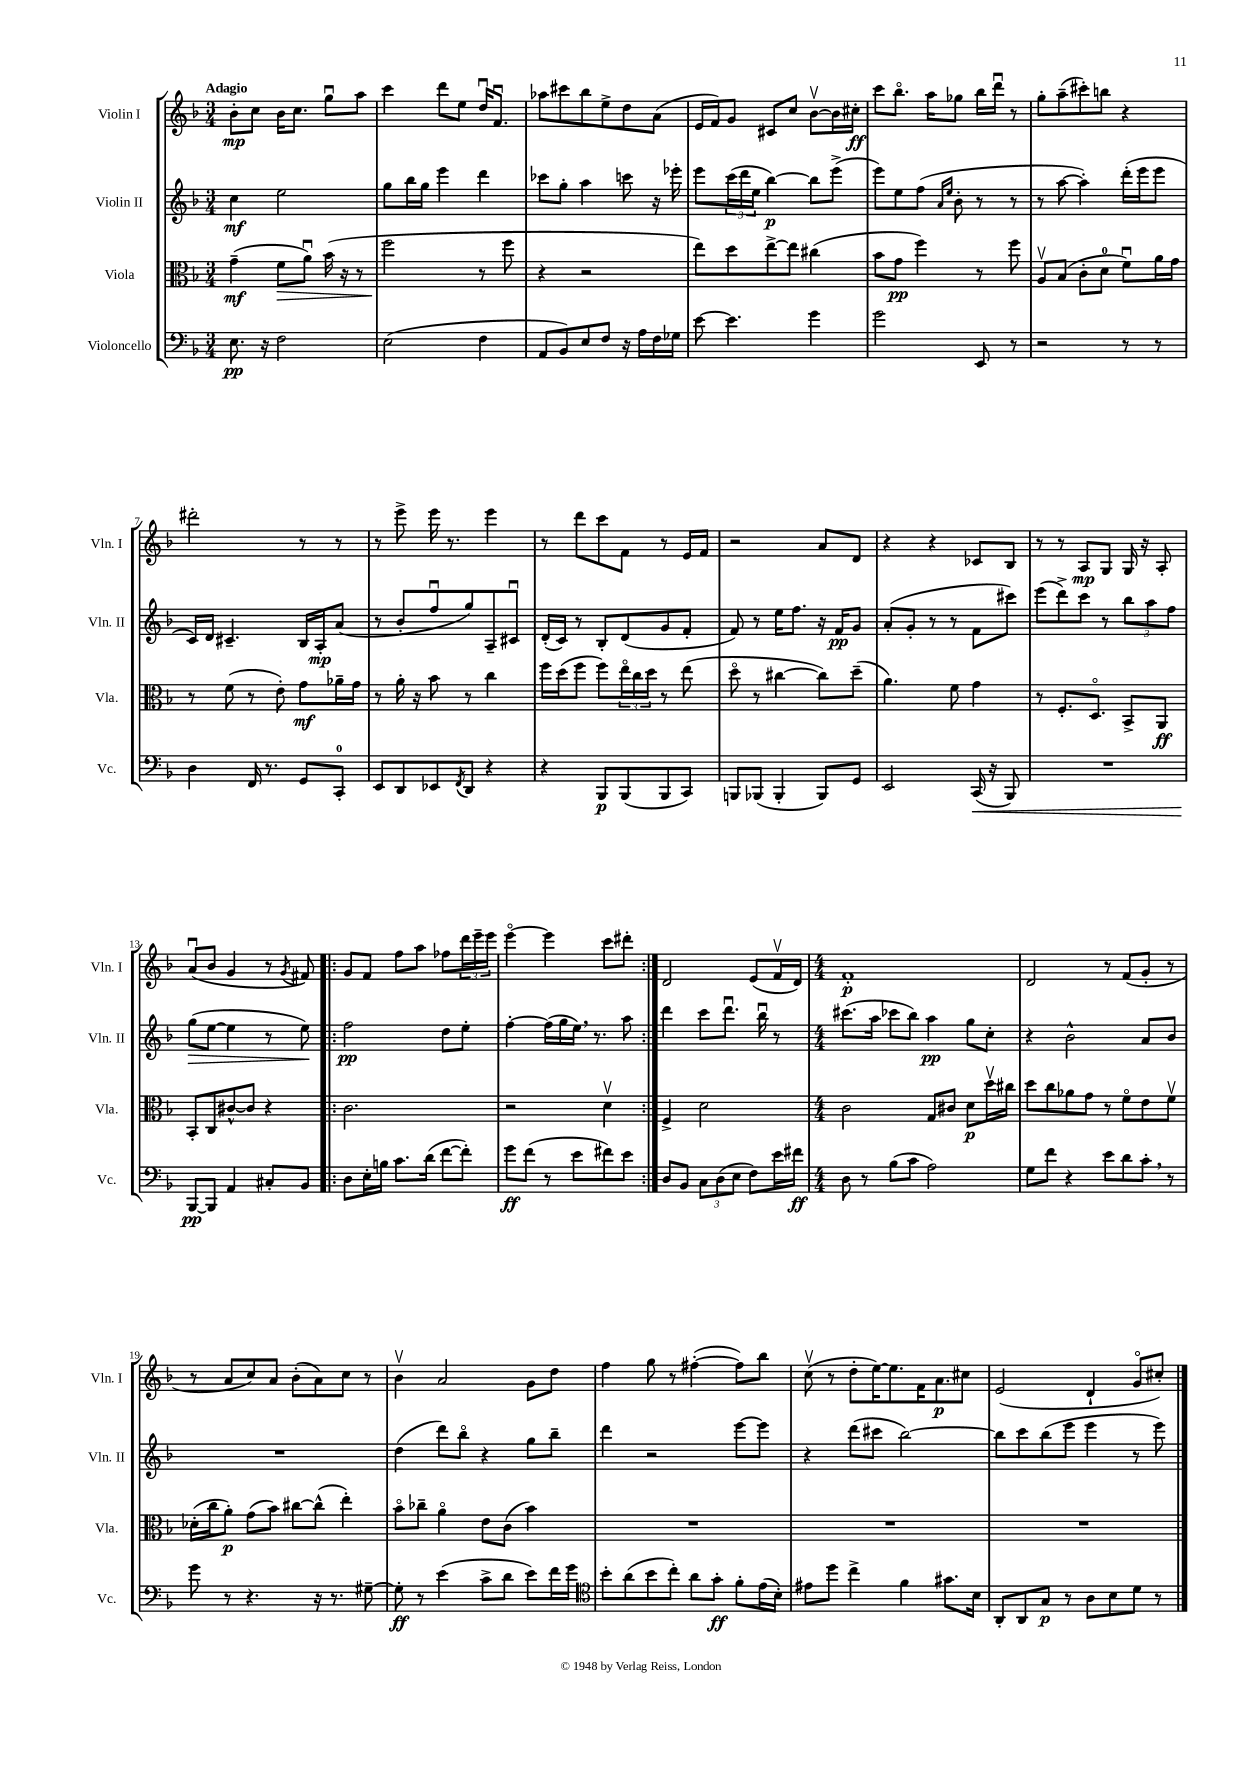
<<
\new StaffGroup <<
\new Staff = "s0" \with { instrumentName = "Violin I" shortInstrumentName = "Vln. I" } {
    \clef treble \key f \major \numericTimeSignature \time 3/4 \tempo "Adagio"
    bes'8-.\mp c''8 bes'16 c''8. g''8\downbow a''8 |
    c'''4 d'''8 e''8 d''16\downbow f'8.\downbow |
    aes''8 cis'''8 bes''8 e''8-> d''8 a'8( |
    e'16 f'16) g'8 cis'8 c''8 bes'8~\upbow bes'16 cis''16-.\ff |
    c'''8 bes''8.\flageolet a''16 ges''8 bes''16 d'''16\downbow r8 |
    g''8-. a''8--( cis'''8-.) b''8 r4 |
    dis'''2-. r8 r8 |
    r8 e'''8-> e'''16 r8. e'''4 |
    r8 d'''8 c'''8 f'8 r8 e'16 f'16 |
    r2 a'8 d'8 |
    r4 r4 ces'8 bes8 |
    r8 r8 a8\mp g8 g16 r16 a8-. |
    a'8\downbow( bes'8 g'4 r8 \acciaccatura { g'8 } fis'8) |
    \repeat volta 2 { g'8 f'8 f''8 a''8 fes''8 \tuplet 3/2 { d'''16 e'''16-- e'''16 } |
    e'''4~\flageolet e'''4 c'''8 dis'''8-. | }
    d'2 e'8( f'16\upbow d'16) |
    \numericTimeSignature \time 4/4 f'1-.\p |
    d'2 r8 f'8( g'8-. r8 |
    r8 a'8 c''8) a'8 bes'8-.( a'8) c''8 r8 |
    bes'4\upbow a'2 g'8 d''8 |
    f''4 g''8 r8 fis''4~-.( fis''8) bes''8 |
    c''8\upbow( r8 d''8-. e''16~) e''8. f'16 a'8.\p cis''8 |
    e'2( d'4-! g'8\flageolet cis''8-.) \bar "|." |
}
\new Staff = "s1" \with { instrumentName = "Violin II" shortInstrumentName = "Vln. II" } {
    \clef treble \key f \major \numericTimeSignature \time 3/4
    c''4\mf e''2 |
    g''8 bes''16 g''16 e'''4 d'''4 |
    ces'''8 g''8-. a''4 c'''8 r16 ees'''16-. |
    e'''8 \tuplet 3/2 { c'''16( d'''16 e''16 } bes''4~\p) bes''8 e'''8->( |
    e'''8) e''8 f''8( \grace { a'16 e''16 } bes'8-. r8 r8 |
    r8 a''8~ a''4-.) d'''16-.( e'''16 e'''8 |
    c'16) d'16 cis'4.-- bes16 a16-.\mp a'8( |
    r8 bes'8-. f''8\downbow g''8) a8-- cis'8\downbow |
    d'16-.( c'16) r8 bes8-. d'8( g'8 f'8-. |
    f'8) r8 e''16 f''8. r16 f'16\pp g'8 |
    a'8-.( g'8-. r8 r8 f'8 cis'''8) |
    e'''8( d'''8->) c'''8 r8 \tuplet 3/2 { bes''8 a''8 f''8 } |
    g''8\>( e''8~ e''4 r8 e''8\!) |
    \repeat volta 2 { f''2\pp d''8 e''8-. |
    f''4~-. f''16( g''16 e''16) \breathe r8. a''8 | }
    d'''4 c'''8 d'''8.\downbow bes''16\downbow r8 |
    \numericTimeSignature \time 4/4 cis'''8.( a''16 ces'''8 bes''8) a''4\pp g''8 c''8-. |
    r4 bes'2-^ a'8 bes'8 |
    R1 |
    d''4( d'''8) bes''8\flageolet r4 g''8 bes''8-- |
    d'''4 r2 e'''8~ e'''8 |
    r4 d'''8( cis'''8 bes''2~) |
    bes''8 c'''8 bes''8( e'''8 e'''4 r8 e'''8) \bar "|." |
}
\new Staff = "s2" \with { instrumentName = "Viola" shortInstrumentName = "Vla." } {
    \clef alto \key f \major \numericTimeSignature \time 3/4
    g'4--\mf( f'8\> a'8\downbow) bes'16( r16 r8 |
    f''2\! r8 f''8 |
    r4 r2 |
    e''8) d''8 e''8~-> e''8 cis''4( |
    bes'8 g'8\pp f''4) r8 f''8 |
    a8\upbow bes8( c'8-. d'8-0 f'8\downbow) a'16 g'16 |
    r8 f'8( r8 e'8-.) g'8\mf aes'16-- g'16 |
    r8 a'16-. r16 bes'8 r8 c''4 |
    f''16 d''16( f''8 f''8) \tuplet 3/2 { e''16\flageolet c''16 d''16 } r8 e''8( |
    d''8\flageolet r8 cis''4~ cis''8) d''8--( |
    a'4.) f'8 g'4 |
    r8 f8.-. d8.\flageolet bes,8-> a,8\ff |
    bes,8-. c8 cis'8~-^ cis'8 r4 |
    \repeat volta 2 { c'2. |
    r2 d'4\upbow | }
    f4-> d'2 |
    \numericTimeSignature \time 4/4 c'2 g8 cis'8 d'8\p d''16\upbow cis''16 |
    d''8 c''8 aes'8 g'8 r8 f'8\flageolet e'8 f'8\upbow |
    des'16-.( c''16 a'8-.\p) g'8( bes'8) cis''8~ cis''8-^( e''4-.) |
    bes'8\flageolet ces''8-- a'4\flageolet e'8 c'8( bes'4) |
    R1 |
    R1 |
    R1 \bar "|." |
}
\new Staff = "s3" \with { instrumentName = "Violoncello" shortInstrumentName = "Vc." } {
    \clef bass \key f \major \numericTimeSignature \time 3/4
    e8.\pp r16 f2 |
    e2( f4 |
    a,8 bes,8) e8 f8 r16 a16 f16 ges16 |
    e'8~ e'4. g'4 |
    g'2 e,8 r8 |
    r2 r8 r8 |
    d4 f,16 r8. g,8 c,8-0-. |
    e,8 d,8 ees,8 \acciaccatura { f,8 } d,8 r4 |
    r4 bes,,8\p bes,,8( bes,,8 c,8) |
    b,,8 bes,,8( bes,,4-. bes,,8) g,8 |
    e,2 c,16\<( r16 bes,,8) |
    R2. |
    bes,,8~\pp\! bes,,8 a,4 cis8-. bes,8 |
    \repeat volta 2 { d8 e16-. b16 c'8. d'16( f'8~ f'8-.) |
    g'8\ff f'8( r8 e'8 fis'8) e'8 | }
    d8 bes,8 \tuplet 3/2 { c8 d8( e8 } f8) e'16 fis'16\ff |
    \numericTimeSignature \time 4/4 d8 r8 bes8( c'8 a2) |
    g8 f'8 r4 e'8 d'8 c'8-. \breathe r8 |
    g'8 r8 r4. r16 r8. gis8~-- |
    gis8-.\ff r8 e'4( c'8-> d'8 e'8) f'16 g'16 |
    \clef tenor bes'8-. a'8( bes'8 c''8-.) a'8 g'8-.\ff f'8-. e'16( bes16-.) |
    eis'8 d''8 c''4-> f'4 gis'8. bes16 |
    a,8-. a,8 g8\p r8 a8 bes8 d'8 r8 \bar "|." |
}
>>
>>
